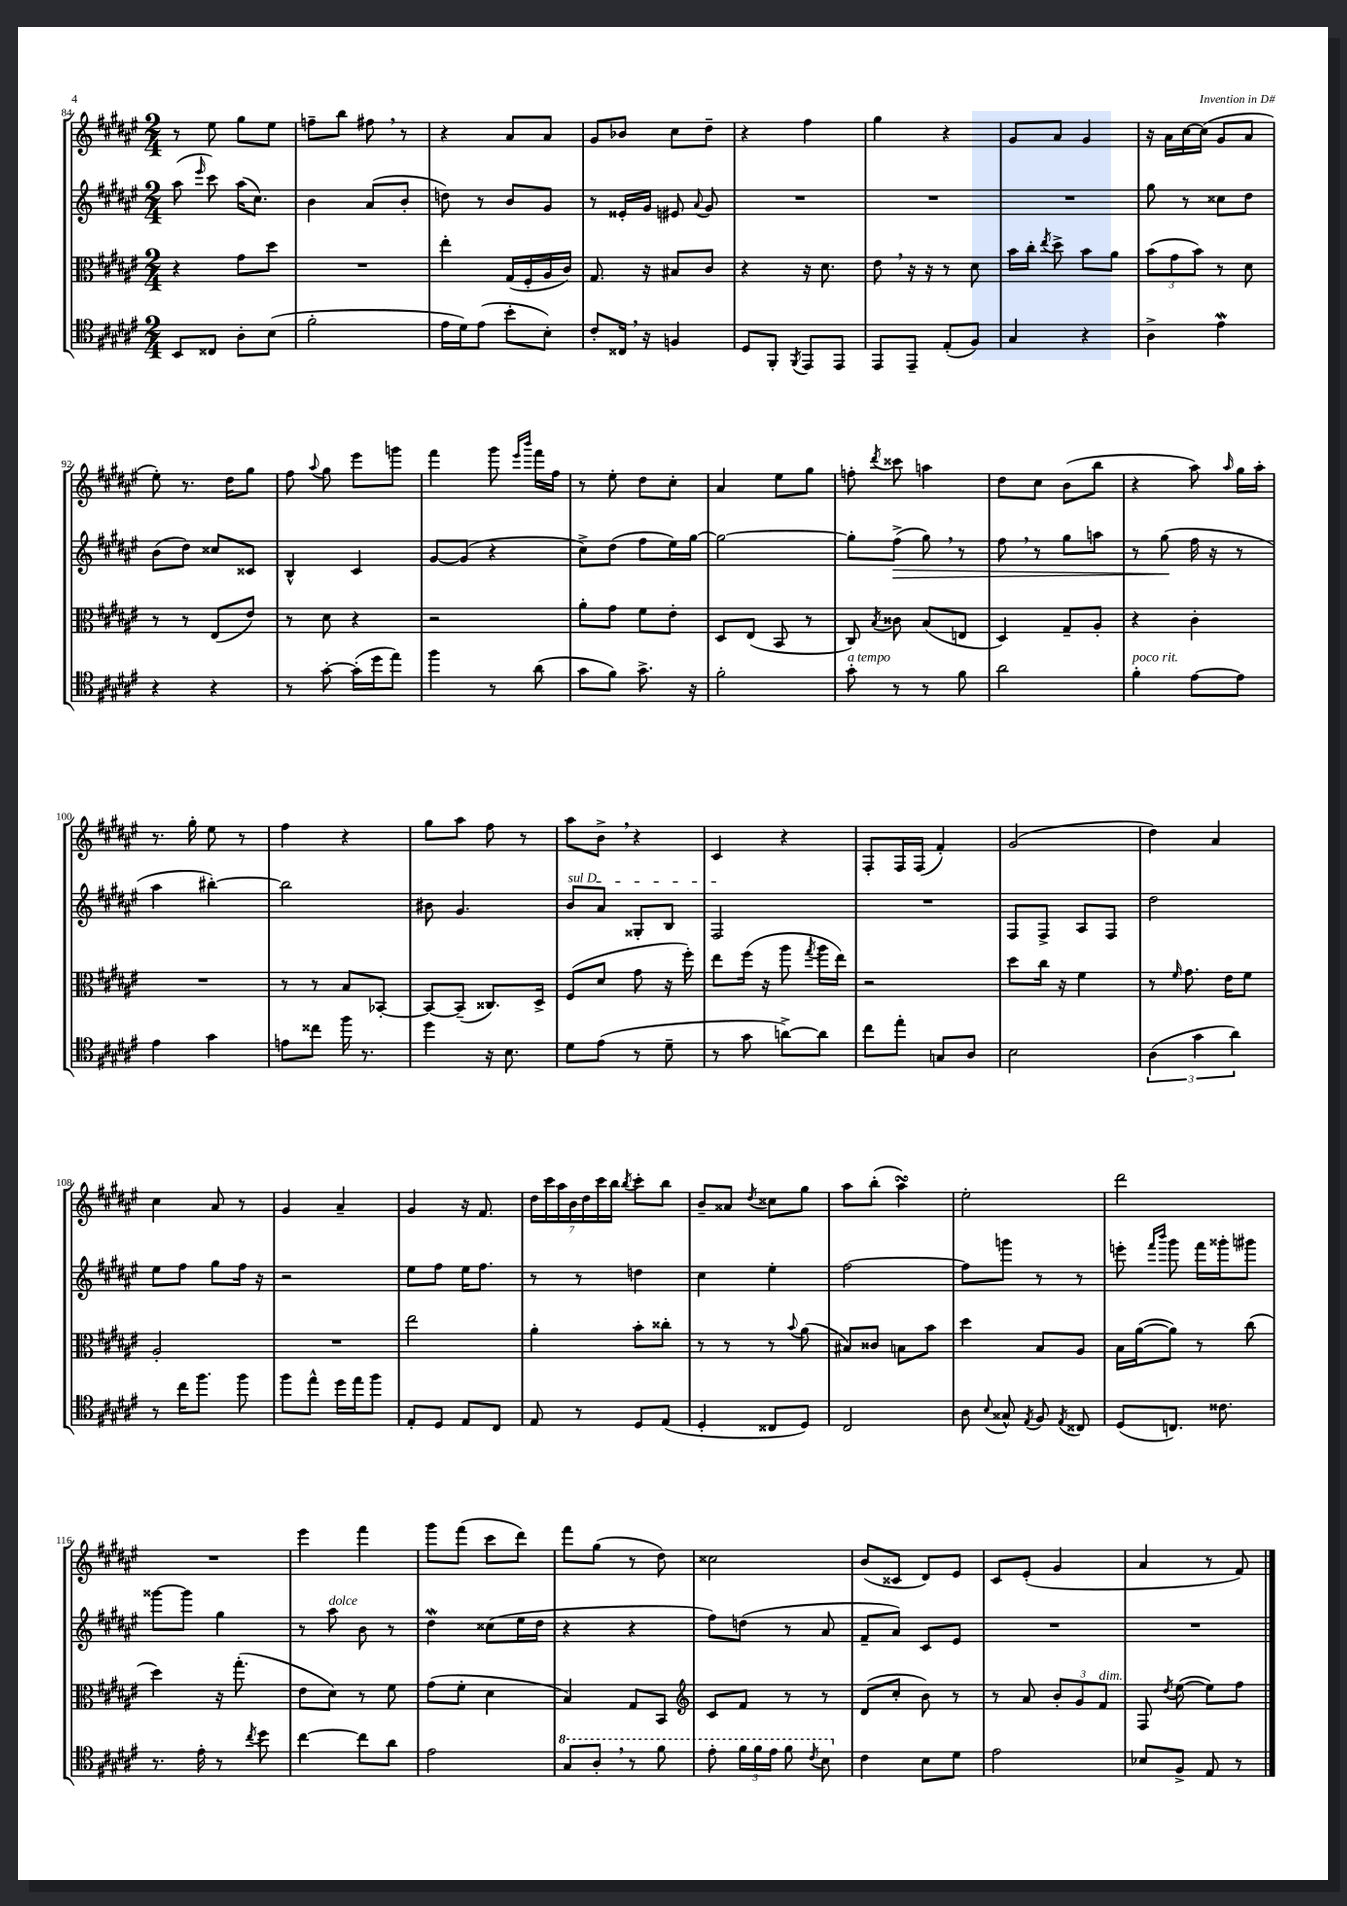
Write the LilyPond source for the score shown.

<<
\new StaffGroup <<
\new Staff = "s0" {
    \clef treble \key fis \major \numericTimeSignature \time 2/4
    \autoBeamOff r8 eis''8 gis''8[ eis''8] |
    f''8[-- b''8] fis''8 \breathe r8 |
    r4 ais'8[ ais'8] |
    gis'8[ bes'8] cis''8[ dis''8]-- |
    r4 fis''4 |
    gis''4 r4 |
    gis'8[ ais'8] gis'4 |
    r16 ais'16[ cis''16~ cis''16]( gis'8[ ais'8] |
    eis''8-.) r8. dis''16[ gis''8] |
    fis''8 \appoggiatura { ais''8 } gis''8 eis'''8[ g'''8] |
    fis'''4 gis'''8 \grace { eis'''16[ b'''16] } fis'''16[ fis''16] |
    r8 eis''8-. dis''8[ cis''8]-. |
    ais'4 eis''8[ gis''8] |
    f''8-. \acciaccatura { dis'''8 } cisis'''8 a''4 |
    dis''8[ cis''8] b'8[( b''8] |
    r4 ais''8) \grace { ais''16 } gis''16[ ais''16]-. |
    r8. gis''16-. eis''8 r8 |
    fis''4 r4 |
    gis''8[ ais''8] fis''8 r8 |
    ais''8[ b'8]-> \breathe r4 |
    cis'4 r4 |
    fis8[-. fis16 fis16]( fis'4-.) |
    gis'2( |
    dis''4) ais'4 |
    cis''4 ais'8 r8 |
    gis'4 ais'4-- |
    gis'4 r16 fis'8. |
    \tuplet 7/4 { dis''16[ cis'''16 ais''16 b'16 dis''16 cis'''16 b''16] } \acciaccatura { b''8 } cis'''8[-. b''8] |
    b'8[-- aisis'8] \acciaccatura { dis''8 } cisis''8[ gis''8] |
    ais''8[ b''8]-.( ais''4\turn) |
    eis''2-. |
    dis'''2 |
    R2 |
    eis'''4 fis'''4 |
    gis'''8[ fis'''8]( cis'''8[ dis'''8]) |
    fis'''8[ gis''8]( r8 dis''8) |
    cisis''2 |
    b'8[( cisis'8] dis'8[) eis'8] |
    cis'8[ eis'8]-.( gis'4 |
    ais'4 r8 fis'8) \bar "|." |
}
\new Staff = "s1" {
    \clef treble \key fis \major \numericTimeSignature \time 2/4
    \autoBeamOff ais''8( \grace { eis'''16 } cis'''8) ais''16[( cis''8.]) |
    b'4 ais'8[( b'8]-. |
    d''8) r8 b'8[ gis'8] |
    r8 eisis'16[-. gis'16] eis'8 \appoggiatura { ais'8 } gis'8 |
    R2 |
    R2 |
    R2 |
    gis''8 r8 cisis''8[ dis''8] |
    b'8[( dis''8]) cisis''8[ cisis'8] |
    b4-^ cis'4 |
    gis'8[~ gis'8]( r4 |
    cis''8[->) dis''8]( fis''8[ eis''16) gis''16]~ |
    gis''2~ |
    gis''8[-. fis''8]->\>( gis''8) \breathe r8 |
    fis''8 \breathe r8 gis''8[ a''8] |
    r8 gis''8\!( fis''16 r16 r8 |
    ais''4 bis''4~-.) |
    bis''2 |
    bis'8 gis'4. |
    \once \override TextSpanner.bound-details.left.text = \markup { \italic "sul D" } b'8[\startTextSpan ais'8] gisis8[-. b8] |
    fis2\stopTextSpan |
    R2 |
    fis8[ fis8]-> ais8[ fis8] |
    dis''2 |
    eis''8[ fis''8] gis''8[ fis''16] r16 |
    r2 |
    eis''8[ fis''8] eis''16[ fis''8.] |
    r8 r8 d''4 |
    cis''4 eis''4-. |
    fis''2~ |
    fis''8[ g'''8] r8 r8 |
    e'''8-. \grace { fis'''16[ b'''16] } gis'''8 fis'''16[ gisis'''16-. gis'''8] |
    gisis'''8[~ gisis'''8] gis''4 |
    r8 ais''8^\markup { \italic "dolce" } b'8 r8 |
    dis''4\mordent cisis''8[( eis''16 dis''16] |
    r4 r4 |
    fis''8[) d''8]( r8 ais'8 |
    fis'8[-- ais'8]) cis'8[ eis'8] |
    R2 |
    R2 \bar "|." |
}
\new Staff = "s2" {
    \clef alto \key fis \major \numericTimeSignature \time 2/4
    \autoBeamOff r4 gis'8[ dis''8] |
    R2 |
    eis''4-. gis16[( fis16-. ais16 cis'16]) |
    gis8. r16 bis8[ cis'8] |
    r4 r16 dis'8. |
    eis'8 \breathe r16 r16 r8 dis'8 |
    b'16[ cis''16]-. \acciaccatura { eis''8 } dis''8-> b'8[ ais'8] |
    \tuplet 3/2 { b'8[( gis'8 b'8]) } r8 dis'8 |
    r8 r8 eis8[( eis'8]) |
    r8 dis'8 r4 |
    r2 |
    ais'8[-. gis'8] fis'8[ eis'8]-. |
    dis8[ eis8]( b,8 r8 |
    cis8) \acciaccatura { b8 } cisis'8 b8[( e8] |
    dis4) gis8[-- ais8]-. |
    r4 cis'4-. |
    R2 |
    r8 r8 b8[ bes,8]~-. |
    bes,8[~ bes,8]--( cisis8.[) dis16]-> |
    fis8[( dis'8] gis'8 r16 fis''16-.) |
    eis''8[ fis''16]( r16 ais''8 \acciaccatura { gis''8 } ais''16[ eis''16]) |
    r2 |
    dis''8[ cis''16] r16 fis'4 |
    r8 \grace { fis'16 } gis'8. eis'16[ fis'8] |
    ais2-. |
    R2 |
    eis''2 |
    ais'4-. b'8[-. cisis''8]-. |
    r8 r8 r8 \appoggiatura { b'8 } ais'8( |
    bis8[) cisis'8] b8[ b'8] |
    dis''4 b8[ ais8] |
    b16[ ais'16~( ais'8]) r8 cis''8( |
    dis''4) r16 gis''8.-.( |
    eis'8[ dis'8]) r8 fis'8 |
    gis'8[( fis'8]-. dis'4 |
    b4) gis8[ b,8] |
    \clef treble cis'8[ fis'8] r8 r8 |
    dis'8[( cis''8]-. b'8) r8 |
    r8 ais'8 \tuplet 3/2 { b'8[-. gis'8 fis'8]^\markup { \italic "dim." } } |
    fis8 \acciaccatura { dis''8 } eis''8~( eis''8[) fis''8] \bar "|." |
}
\new Staff = "s3" {
    \clef tenor \key fis \major \numericTimeSignature \time 2/4
    \autoBeamOff b,8[ cisis8] ais8[-. b8]( |
    fis'2-. |
    eis'16[ dis'16) eis'8]( b'8[-. b8]-.) |
    cis'8[-. cisis16] \breathe r16 f4 |
    dis8[ fis,8]-. \acciaccatura { fis,8 } eis,8[ eis,8] |
    eis,8[ eis,8]-- eis8[-.( fis8]) |
    gis4 r4 |
    ais4-> eis'4\mordent |
    r4 r4 |
    r8 gis'8~-. gis'16[-.( dis''16 eis''8]) |
    fis''4 r8 ais'8( |
    gis'8[ fis'8]) gis'8.-> r16 |
    fis'2-. |
    gis'8-.^\markup { \italic "a tempo" } r8 r8 fis'8 |
    ais'2 |
    fis'4-.^\markup { \italic "poco rit." } eis'8[~ eis'8] |
    eis'4 gis'4 |
    e'8[ cisis''8] fis''16 r8. |
    dis''4 r16 b8. |
    dis'8[ eis'8]( r8 dis'8-- |
    r8 gis'8 a'8[~->) a'8] |
    cis''8[ eis''8]-. g8[ ais8] |
    b2 |
    \tuplet 3/2 { ais4( gis'4 ais'4) } |
    r8 cis''16[ fis''8.] fis''8 |
    fis''8[ eis''8]-^ dis''16[ eis''16 fis''8] |
    eis8[-. dis8] eis8[ cis8] |
    eis8 r8 dis8[ eis8]( |
    dis4-. cisis8[ dis8]) |
    cis2 |
    ais8 \appoggiatura { b8 } gisis8-^ \acciaccatura { eis8 } fis8 \acciaccatura { eis8 } cisis8 |
    dis8[( c8.]) cisis'8. |
    r8. eis'16-. r8 \acciaccatura { cis''8 } dis''8 |
    cis''4~ cis''8[ ais'8] |
    eis'2 |
    \ottava #1 gis'8[ ais'8]-. \breathe r8 fis''8 |
    eis''8-. \tuplet 3/2 { fis''16[ fis''16 eis''16] } fis''8 \acciaccatura { cis''8 } b'8 \ottava #0 |
    cis'4 b8[ dis'8] |
    eis'2 |
    bes8[ fis8]-> eis8 r8 \bar "|." |
}
>>
>>
\layout { \context { \Score currentBarNumber = #84 } }
